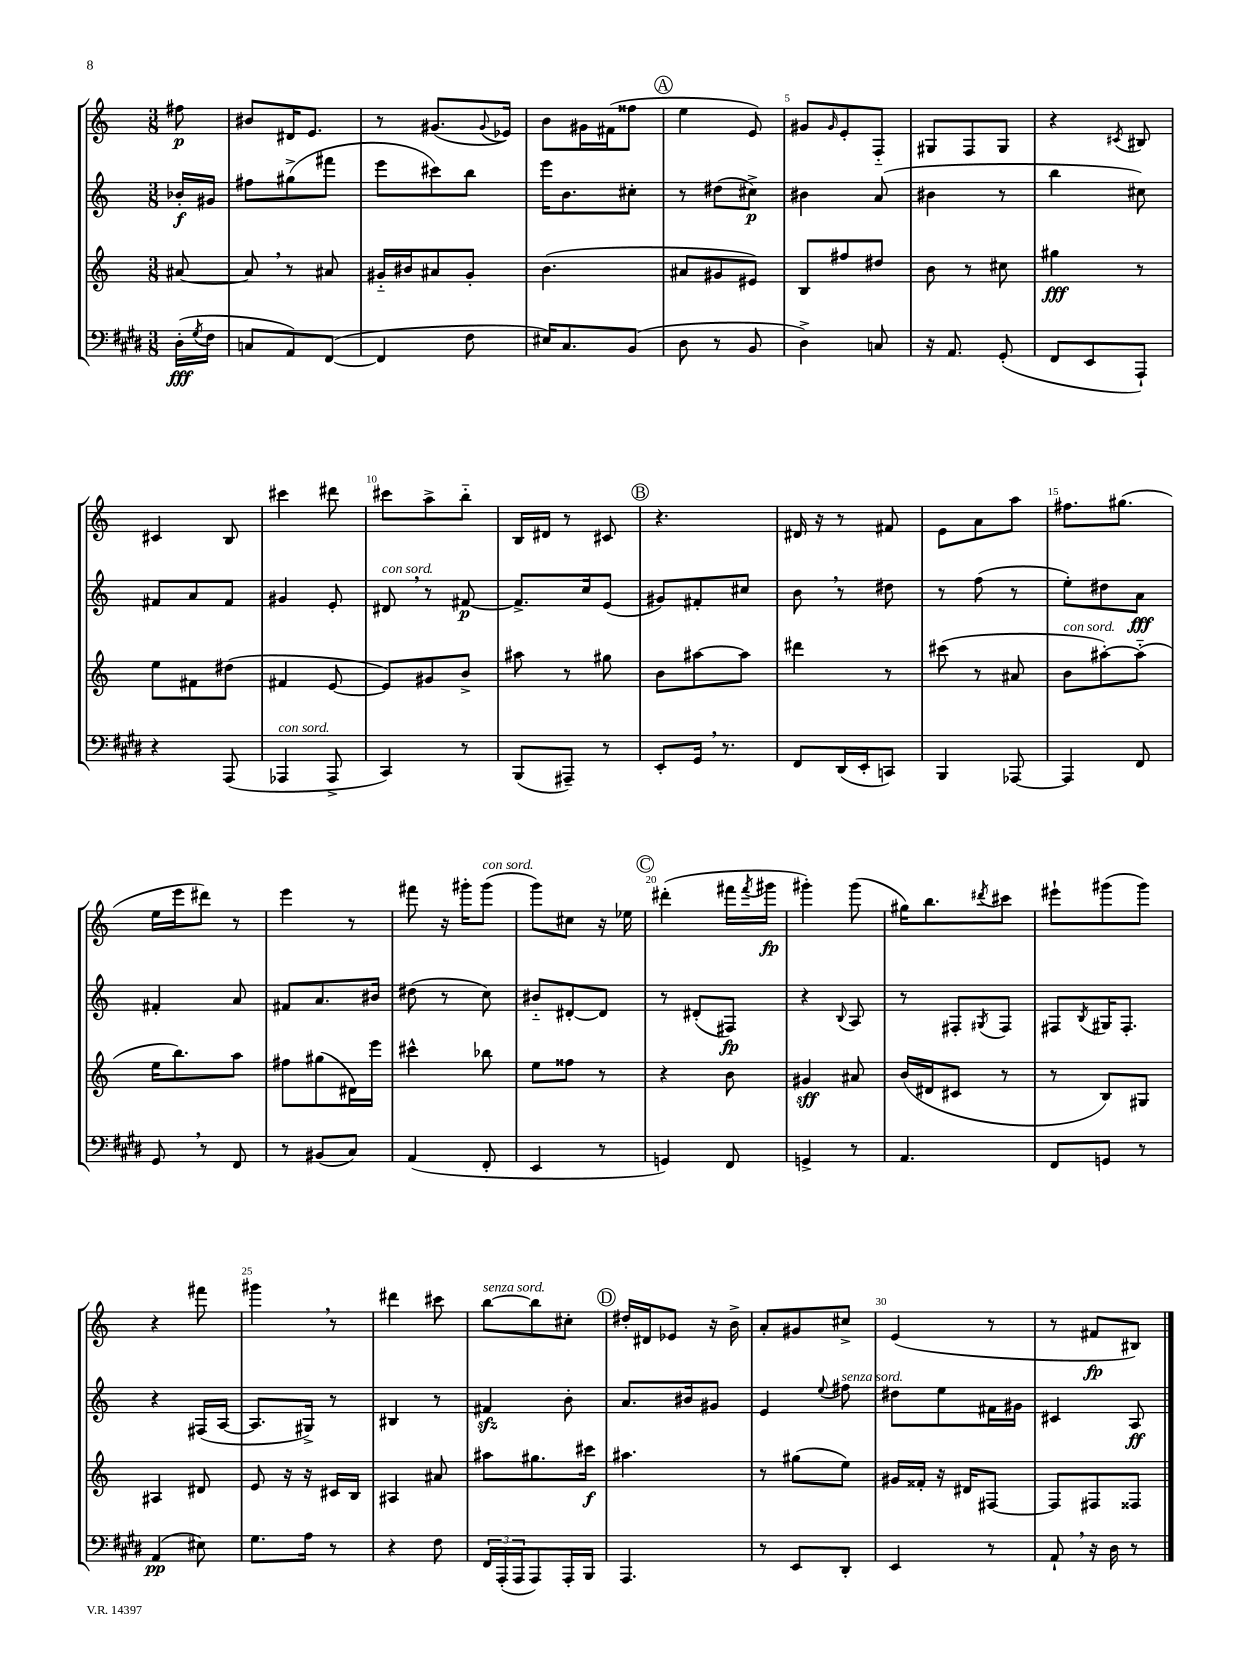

**kern	**dynam	**kern	**dynam	**kern	**dynam	**kern	**dynam
*part4	*part4	*part3	*part3	*part2	*part2	*part1	*part1
*staff4	*staff4	*staff3	*staff3	*staff2	*staff2	*staff1	*staff1
*clefF4	*	*clefG2	*	*clefG2	*	*clefG2	*
*k[f#c#g#d#]	*	*k[]	*	*k[]	*	*k[]	*
*M3/8	*	*M3/8	*	*M3/8	*	*M3/8	*
=	=	=	=	=	=	=	=
(16D#'\LL	fff	[8a#X/	.	16b-X'/LL	f	8ff#X\	p
8qG#/	.	.	.	.	.	.	.
16F#\JJ	.	.	.	16g#X/JJ	.	.	.
=1	=1	=1	=1	=1	=1	=1	=1
8Cn/L	.	8a#,/]	.	8ff#X\L	.	8b#X/L	.
8AA/)	.	8r	.	(8gg#X^\	.	16d#X/K	.
.	.	.	.	.	.	8.e/J	.
([8FF#/J	.	8a#X/	.	8fff#X\J	.	.	.
=2	=2	=2	=2	=2	=2	=2	=2
4FF#/]	.	16g#X/LL	.	8eee\L	.	8r	.
.	.	16b#X/J	.	.	.	.	.
.	.	8a#X/	.	8ccc#X\)	.	(8.g#X/L	.
8F#\	.	8g#'/J	.	8bb\J	.	.	.
.	.	.	.	.	.	8qqg#/	.
.	.	.	.	.	.	16e-X/Jk)	.
=3	=3	=3	=3	=3	=3	=3	=3
16E#X/KL)	.	(4.b\	.	16eee\KL	.	8b\L	.
8.C#/	.	.	.	8.b\	.	.	.
.	.	.	.	.	.	16g#X\L	.
.	.	.	.	.	.	(16f#X\J	.
(8BB/J	.	.	.	8cc#X'\J	.	8ff##X\J	.
!!LO:REH:place=s1:t=A
=4	=4	=4	=4	=4	=4	=4	=4
8D#\	.	8a#X/L	.	8r	.	4ee\	.
8r	.	8g#X/	.	(8dd#X\L	.	.	.
8BB/	.	8e#X/J)	.	8cc#X^\J)	p	8e/)	.
=5	=5	=5	=5	=5	=5	=5	=5
4D#^\)	.	8B/L	.	4b#X\	.	8g#X/L	.
.	.	.	.	.	.	16qqg#/	.
.	.	8ff#X/	.	.	.	8e'/	.
8Cn/	.	8dd#X/J	.	(8a/	.	8F/J	.
=6	=6	=6	=6	=6	=6	=6	=6
16r	.	8b\	.	4b#X\	.	8G#X/L	.
8.AA/	.	.	.	.	.	.	.
.	.	8r	.	.	.	8F/	.
(8GG#'/	.	8cc#X\	.	8r	.	8G#/J	.
=7	=7	=7	=7	=7	=7	=7	=7
8FF#/L	.	4gg#X\	fff	4bb\	.	4r	.
8EE/	.	.	.	.	.	.	.
.	.	.	.	.	.	8qc#X/	.
8AAA`/J)	.	8r	.	8cc#X\)	.	8B#X/	.
!!LO:LB:g=z
=8	=8	=8	=8	=8	=8	=8	=8
4r	.	8ee\L	.	8f#X/L	.	4c#X/	.
.	.	8f#X\	.	8a/	.	.	.
(8AAA/	.	(8dd#X\J	.	8f#/J	.	8B/	.
=9	=9	=9	=9	=9	=9	=9	=9
!LO:TX:a:i:t=con sord.	!	!	!	!	!	!	!
4AAA-X/	.	4f#X/	.	4g#X/	.	4ccc#X\	.
8AAA-^/	.	[8e/	.	8e'/	.	8ddd#X\	.
=10	=10	=10	=10	=10	=10	=10	=10
!	!	!	!	!LO:TX:a:i:t=con sord.	!	!	!
4CC#/)	.	8e/L])	.	8d#X,/	.	8ccc#X\L	.
.	.	8g#X/	.	8r	.	8aa^\	.
8r	.	8b^/J	.	[8f#X/	p	8bb\J	.
=11	=11	=11	=11	=11	=11	=11	=11
(8BBB/L	.	8aa#X\	.	8.f#^/L]	.	16B/LL	.
.	.	.	.	.	.	16d#X/JJ	.
8AAA#X~/J)	.	8r	.	.	.	8r	.
.	.	.	.	16cc/k	.	.	.
8r	.	8gg#X\	.	(8e/J	.	8c#X/	.
!!LO:REH:place=s1:t=B
=12	=12	=12	=12	=12	=12	=12	=12
8EE'/L	.	8b\L	.	8g#X/L)	.	4.r	.
16GG#,/Jk	.	[8aa#X\	.	8f#X'/	.	.	.
8.r	.	.	.	.	.	.	.
.	.	8aa#\J]	.	8cc#X/J	.	.	.
=13	=13	=13	=13	=13	=13	=13	=13
8FF#/L	.	4ddd#X\	.	8b,\	.	16d#X/	.
.	.	.	.	.	.	16r	.
(16DD#/L	.	.	.	8r	.	8r	.
16EE'/J	.	.	.	.	.	.	.
8CCn/J)	.	8r	.	8dd#X\	.	8f#X/	.
=14	=14	=14	=14	=14	=14	=14	=14
4BBB/	.	(8ccc#X\	.	8r	.	8e\L	.
.	.	8r	.	(8ff\	.	8a\	.
[8AAA-X/	.	8a#X/	.	8r	.	8aa\J	.
=15	=15	=15	=15	=15	=15	=15	=15
!	!	!LO:TX:a:i:t=con sord.	!	!	!	!	!
4AAA-/]	.	8b\L	.	8ee'\L)	.	8.ff#X\L	.
.	.	[8aa#X'\)	.	8dd#X\	.	.	.
.	.	.	.	.	.	(8.gg#X\J	.
8FF#/	.	(8aa#\J]	.	8a\J	fff	.	.
!!LO:LB:g=z
=16	=16	=16	=16	=16	=16	=16	=16
8GG#,/	.	16ee\KL	.	4f#X'/	.	16ee\LL	.
.	.	8.bb\)	.	.	.	16eee\J	.
8r	.	.	.	.	.	8ddd#X\J)	.
8FF#/	.	8aa\J	.	8a/	.	8r	.
=17	=17	=17	=17	=17	=17	=17	=17
8r	.	8ff#X\L	.	8f#X/L	.	4eee\	.
(8BB#X/L	.	(8gg#X\	.	8.a/	.	.	.
8C#/J)	.	16d#X\L)	.	.	.	8r	.
.	.	16eee\JJ	.	16b#X/Jk	.	.	.
=18	=18	=18	=18	=18	=18	=18	=18
(4AA/	.	4ccc#X^^\	.	(8dd#X\	.	8fff#X\	.
.	.	.	.	8r	.	16r	.
.	.	.	.	.	.	16ggg#X'\KL	.
!	!	!	!	!	!	!LO:TX:a:i:t=con sord.	!
8FF#'/	.	8bb-X\	.	8cc\)	.	(8ggg#\J	.
=19	=19	=19	=19	=19	=19	=19	=19
4EE/	.	8ee\L	.	8b#X/L	.	8ggg\L)	.
.	.	8ff##X\J	.	[8d#X'/	.	8cc#X\J	.
8r	.	8r	.	8d#/J]	.	16r	.
.	.	.	.	.	.	16ee-X\	.
!!LO:REH:place=s1:t=C
=20	=20	=20	=20	=20	=20	=20	=20
4GGn/)	.	4r	.	8r	.	(4ddd#X'\	.
.	.	.	.	(8d#X'/L	.	.	.
8FF#/	.	8b\	.	8F#X/J)	fp	16fff#X\LL	.
.	.	.	.	.	.	8qfff#/	.
.	.	.	.	.	.	16ggg#X\JJ	fp
=21	=21	=21	=21	=21	=21	=21	=21
4GGn^/	.	4g#X/	sff	4r	.	4ggg#X'\)	.
.	.	.	.	8qqB/	.	.	.
8r	.	8a#X/	.	8A/	.	(8ggg#\	.
=22	=22	=22	=22	=22	=22	=22	=22
4.AA/	.	(16b/LL	.	8r	.	16gg#X\KL)	.
.	.	16d#X/J	.	.	.	8.bb\	.
.	.	8c#X/J	.	8F#X'/L	.	.	.
.	.	.	.	8qG#X/	.	8qddd#X/	.
.	.	8r	.	8F#/J	.	8ccc#X\J	.
=23	=23	=23	=23	=23	=23	=23	=23
8FF#/L	.	8r	.	8F#X/L	.	8eee#X`\L	.
.	.	.	.	8qB/	.	.	.
8GGn/J	.	8B/L)	.	16G#X/K	.	(8ggg#X\	.
.	.	.	.	8.F#'/J	.	.	.
8r	.	8G#X/J	.	.	.	8ggg#\J)	.
!!LO:LB:g=z
=24	=24	=24	=24	=24	=24	=24	=24
(4AA/	pp	4A#X/	.	4r	.	4r	.
8E#X\)	.	8d#X/	.	(16F#X/LL	.	8fff#X\	.
.	.	.	.	[16A/JJ	.	.	.
=25	=25	=25	=25	=25	=25	=25	=25
8.G#\L	.	8e/	.	8.A/L]	.	4ggg#X,\	.
.	.	16r	.	.	.	.	.
16A\Jk	.	16r	.	16G#X^/Jk)	.	.	.
8r	.	16c#X/LL	.	8r	.	8r	.
.	.	16B/JJ	.	.	.	.	.
=26	=26	=26	=26	=26	=26	=26	=26
4r	.	4A#X/	.	4B#X/	.	4ddd#X\	.
8F#\	.	8a#X/	.	8r	.	8ccc#X\	.
=27	=27	=27	=27	=27	=27	=27	=27
!	!	!	!	!	!	!LO:TX:a:i:t=senza sord.	!
24FF#/LL	.	8aa#X\L	.	4f#Xzz/	.	[8bb\L	.
(24AAA'/	.	.	.	.	.	.	.
24AAA/J	.	.	.	.	.	.	.
8AAA/)	.	8.gg#X\	.	.	.	8bb\]	.
16AAA'/L	.	.	.	8b'\	.	8cc#X'\J	.
16BBB/JJ	.	16ccc#X\Jk	f	.	.	.	.
!!LO:REH:place=s1:t=D
=28	=28	=28	=28	=28	=28	=28	=28
4.AAA/	.	4.aa#X\	.	8.a/L	.	16dd#X'/LL	.
.	.	.	.	.	.	16d#X/J	.
.	.	.	.	.	.	8e-X/J	.
.	.	.	.	16b#X/k	.	.	.
.	.	.	.	8g#X/J	.	16r	.
.	.	.	.	.	.	16b^\	.
=29	=29	=29	=29	=29	=29	=29	=29
8r	.	8r	.	4e/	.	8a'/L	.
8EE/L	.	(8gg#X\L	.	.	.	8g#X/	.
.	.	.	.	8qqee/	.	.	.
!	!	!	!	!LO:TX:a:i:t=senza sord.	!	!	!
8DD#'/J	.	8ee\J)	.	8ff#X\	.	8cc#X^/J	.
=30	=30	=30	=30	=30	=30	=30	=30
4EE/	.	16g#X/LL	.	8dd#X\L	.	(4e/	.
.	.	16f##X'/JJ	.	.	.	.	.
.	.	16r	.	8ee\	.	.	.
.	.	16d#X/KL	.	.	.	.	.
8r	.	[8F#X/J	.	16f#X\L	.	8r	.
.	.	.	.	16g#X\JJ	.	.	.
=31	=31	=31	=31	=31	=31	=31	=31
8AA`,/	.	8F#/L]	.	4c#X/	.	8r	.
16r	.	8F#X/	.	.	.	8f#X/L	fp
16D#\	.	.	.	.	.	.	.
8r	.	8F##X/J	.	8A/	ff	8B#X/J)	.
==	==	==	==	==	==	==	==
*-	*-	*-	*-	*-	*-	*-	*-
